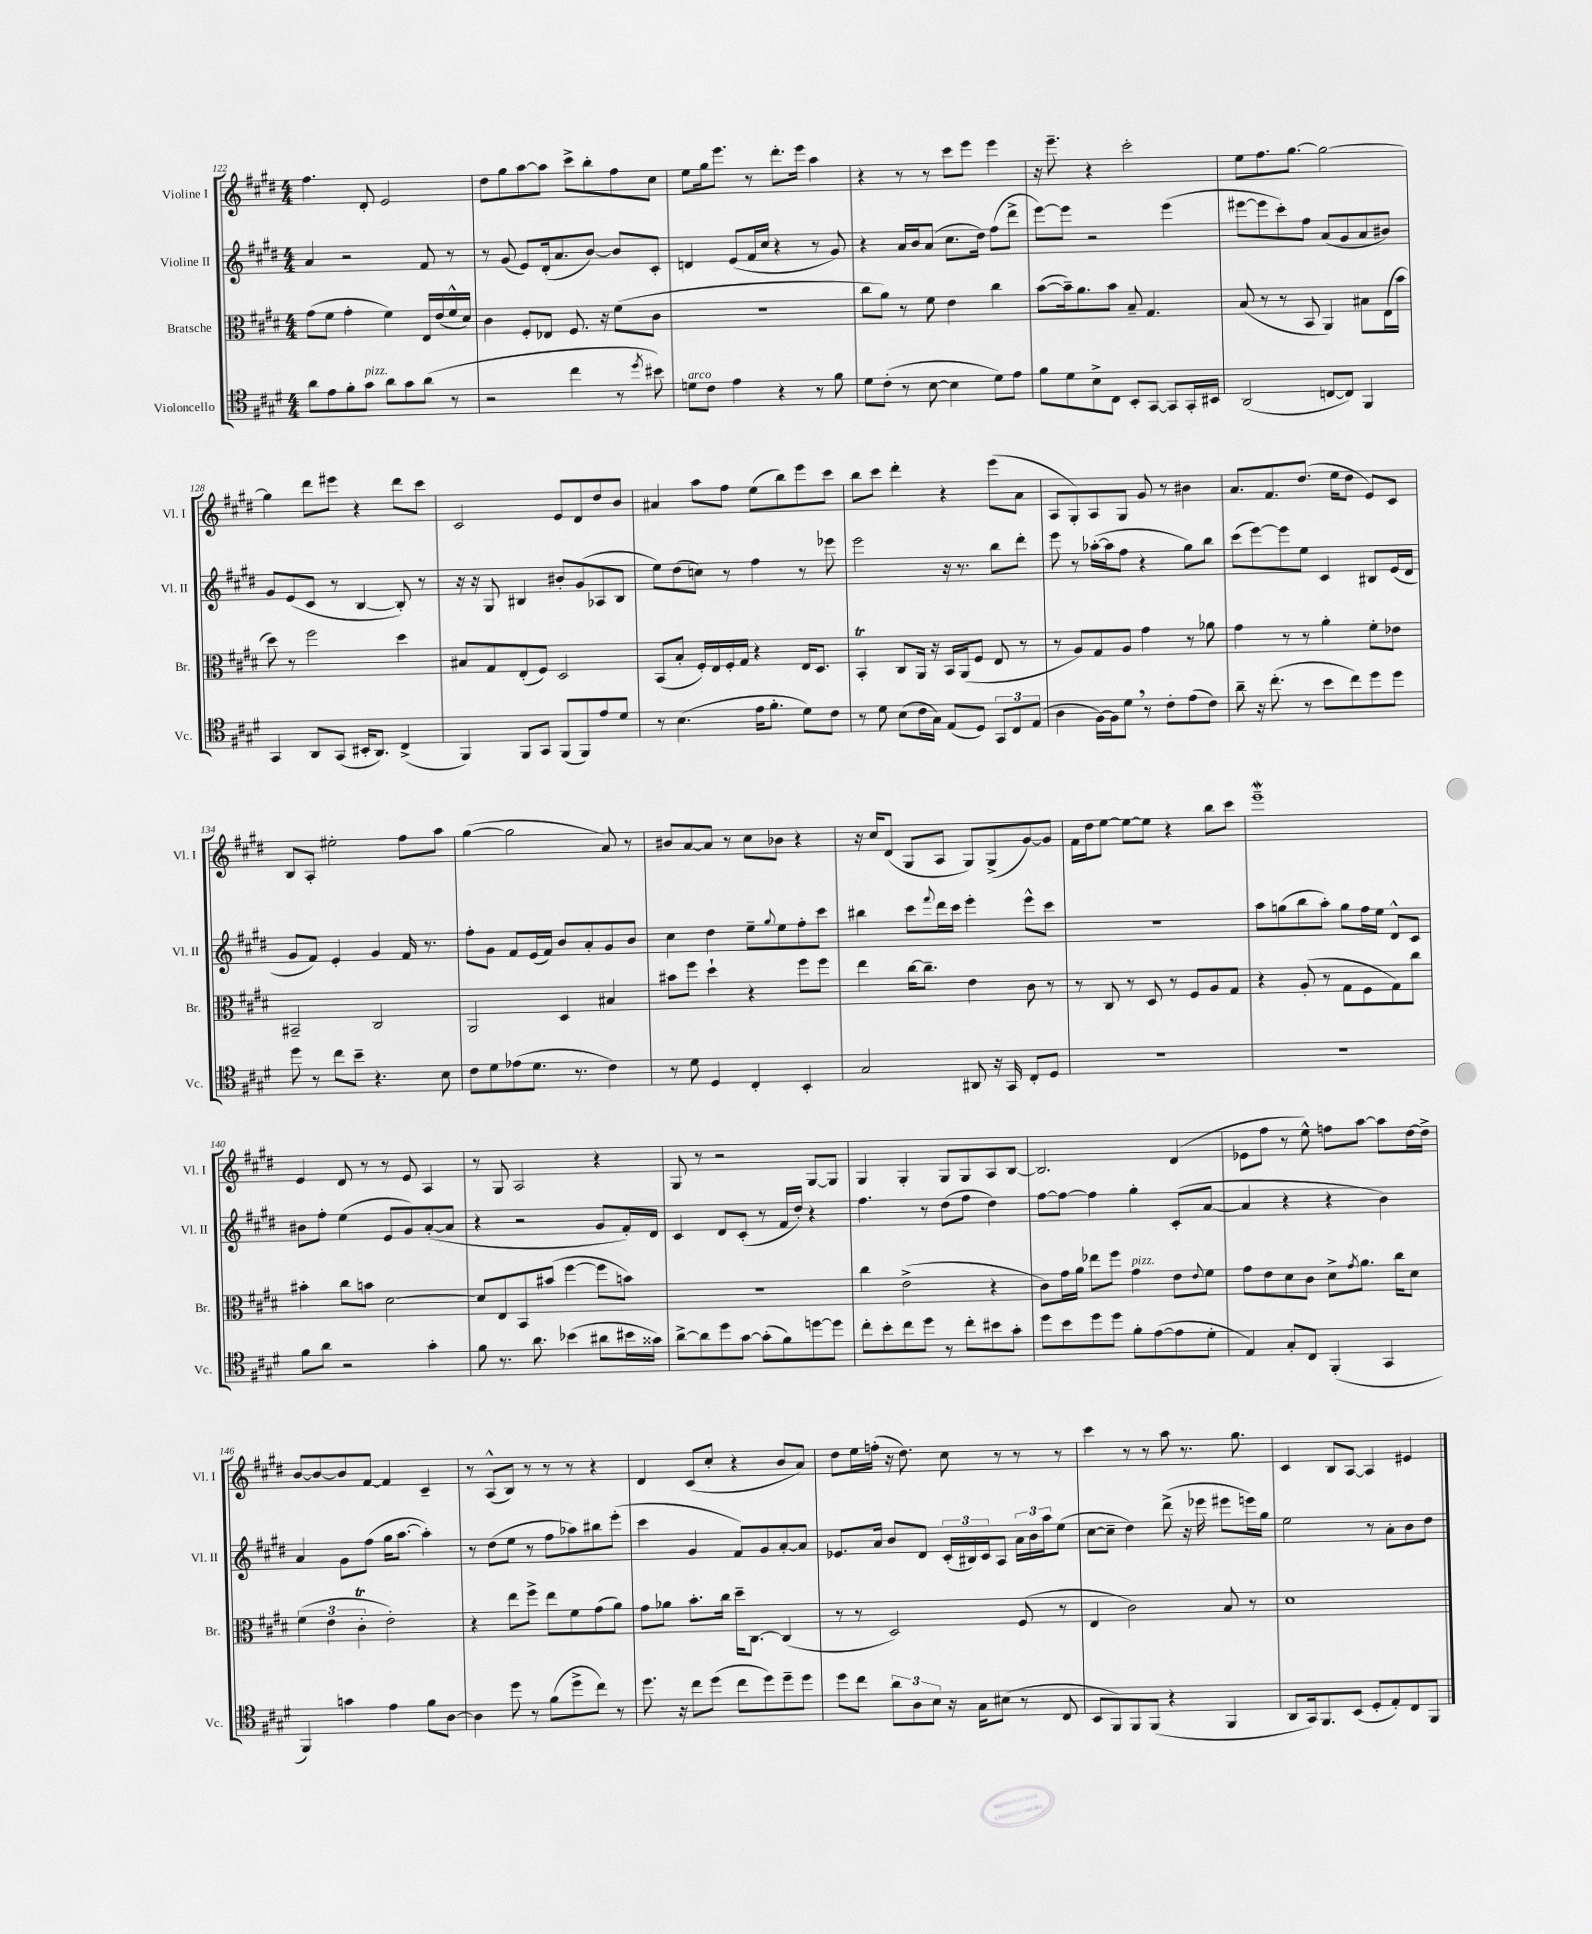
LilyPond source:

<<
\new StaffGroup <<
\new Staff = "s0" \with { instrumentName = "Violine I" shortInstrumentName = "Vl. I" } {
    \clef treble \key e \major \numericTimeSignature \time 4/4
    fis''4. dis'8-. e'2 |
    dis''8 gis''8 a''8~ a''8 cis'''8-> b''8-. fis''8 cis''8 |
    e''8 gis''16 e'''8. r8 dis'''8.-. e'''16 a''4 |
    r4 r8 r8 cis'''8 e'''8 e'''4 |
    r16 e'''8.-- r4 cis'''2-. |
    e''8 fis''8. gis''8.~ gis''2~ |
    gis''4 dis'''8 eis'''8 r4 dis'''8 cis'''8 |
    cis'2 e'8 dis'8 dis''8 b'8 |
    ais'4 a''8 fis''8 e''8( b''8) e'''8 cis'''8 |
    b''8 cis'''8 dis'''4-. r4 e'''8( a'8 |
    a8 gis8-.) a8 gis8 gis'8 r8 bis'4 |
    a'8. fis'8. dis''8.( e''16 dis''8 e'8) cis'8 |
    b8 a8-. eis''2-. fis''8 a''8 |
    gis''4~( gis''2 a'8) r8 |
    bis'8 a'8~ a'8 r8 cis''8 bes'8 r4 |
    r16 cis''16 dis'8( gis8 a8 gis8) gis8->( gis'8~) gis'8 |
    fis'16 dis''16 e''8~ e''8~ e''8 r4 b''8 cis'''8 |
    e'''1--\mordent |
    e'4 dis'8 r8 r8 e'8 a4 |
    r8 gis8 a2 r4 |
    gis8 r8 r2 gis8~ gis8 |
    gis4 gis4-. gis8 gis8 a8 b8~ |
    b2. dis'4( |
    ees'8 fis''8 r8 e''8-^) f''8 a''8~ a''8 dis''16~ dis''16-> |
    b'8~ b'8~ b'8 fis'8~ fis'4 cis'4-- |
    r8 a8-^( b8) r8 r8 r8 r4 |
    dis'4 cis'8( cis''8-. r4 b'8 a'8) |
    dis''8 e''16 f''16-.( r16 dis''8.) cis''8 r8 r8 r8 |
    cis'''4 r8 r8 a''8 r8. gis''8. |
    cis'4 b8 a8~ a4 eis'4 \bar "|." |
}
\new Staff = "s1" \with { instrumentName = "Violine II" shortInstrumentName = "Vl. II" } {
    \clef treble \key e \major \numericTimeSignature \time 4/4
    a'4 r2 fis'8 r8 |
    r8 gis'8( e'8) dis'16-.( a'8. b'8~) b'8 cis'8-. |
    d'4 e'8( fis'16 cis''16 r4 r8 gis'8) |
    r4 a'16 b'16 a'8( cis''8. dis''16) fis''8( dis'''8-> |
    e'''8~) e'''8 r2 e'''4( |
    eis'''8~ eis'''8 cis'''8-.) fis''8 a'8( gis'8 a'8 bis'8) |
    gis'8 e'8( cis'8 r8 b4~ b8-.) r8 |
    r16 r16 gis8 bis4 bis'8-. gis'8( aes8 bis8 |
    e''8) dis''8( c''8) r8 fis''4 r8 ees'''8 |
    e'''2 r16 r8. b''8 dis'''8-. |
    e'''8 r8 aes''16~-.( aes''16 fis''8 r4 gis''8) b''8 |
    cis'''8( e'''8~) e'''8 e''8 cis'4 bis8 e'16( dis'16 |
    gis'8 fis'8) e'4-. gis'4 fis'16 r8. |
    fis''8-. gis'8 fis'8 e'16( fis'16) b'8 a'8-. gis'8 b'8 |
    cis''4 dis''4 e''8-- \appoggiatura { gis''8 } e''8 fis''8-. cis'''8 |
    bis''4 cis'''8 \appoggiatura { fis'''8 } dis'''16 cis'''16 e'''4-. e'''8-^ cis'''8 |
    r1 |
    a''8 g''8( b''8 a''8-.) g''8 fis''16 e''16 dis'8-^ cis'8 |
    bis'8 fis''8-. e''4( e'8 gis'8) a'8~-.( a'8 |
    r4 r2 gis'8 fis'16-.) dis'16 |
    cis'4 dis'8 cis'8-.( r8 fis'16 dis''16-.) r4 |
    fis''4. r8 dis''8( fis''8 dis''4) |
    fis''8~ fis''8~ fis''4 gis''4-. cis'8-.( a'8~ |
    a'4 r4 r4 b'4) |
    a'4 gis'8 fis''8( gis''16 a''8.~ a''4-.) |
    r8 dis''8( e''8 r8 fis''8 aes''8) bis''8 e'''8-.( |
    cis'''4 gis'4 fis'8) gis'8 a'8~-. a'8 |
    ees'8. a'16 b'8 dis'8 \tuplet 3/2 { cis'16-.( bis16) cis'16 } a8 \tuplet 3/2 { a'16 b'16 a''16 } e''8( |
    cis''8~ cis''8-- dis''4) dis'''8->( r16 ees'''16 eis'''8 e'''16) gis''16 |
    e''2 r8 a'8-. b'8 dis''8 \bar "|." |
}
\new Staff = "s2" \with { instrumentName = "Bratsche" shortInstrumentName = "Br." } {
    \clef alto \key e \major \numericTimeSignature \time 4/4
    gis'8( fis'8 gis'4-. fis'4) e16 e'16( fis'16-^ dis'16) |
    cis'4 fis8-. ees8 fis8. r16 fis'8( cis'8 |
    r1 |
    cis''8 a'8) r8 fis'8 e'4 cis''4 |
    b'8~( b'16--) a'8. b'8 b8-- gis4. |
    b8( r8 r8 b,8 a,4) bis8 e16( b'16 |
    dis''8) r8 fis''2 dis''4 |
    bis8 gis8 e8-.( fis8) dis2 |
    b,8( b8-. fis16-.) e16 fis16-. gis16 r4 e16 dis8. |
    b,4-.\trill cis8 a,16 r16 b,16 a,16( fis8 e8 r8 |
    r8 a8) gis8 a8 gis'4 r8 aes'8 |
    gis'4 r8 r8 a'4-. fis'8-. ees'8 |
    bis,2-- cis2 |
    a,2 dis4 bis4 |
    bis'8 fis''8 dis''4-! r4 fis''8 fis''8 |
    e''4 cis''16~ cis''8.-- e'4 cis'8 r8 |
    r8 cis8 r8 dis8 r8 fis8 a8 gis8 |
    r4 a8-.( r8 gis8 fis8 gis8) cis''8 |
    bis'4-. cis''8 b'8 dis'2~ |
    dis'8 e8 b,8 bis'8( fis''4~ fis''8 b'8) |
    R1 |
    cis''4 e'2->( r4 |
    cis'8) gis'16 a'16 ees''8 fis''8 gis'4^\markup { \italic "pizz." } e'8 \appoggiatura { e'8 } fis'8 |
    gis'8 e'8 dis'8 cis'8 dis'8-> \acciaccatura { gis'8 } a'8. cis''16 dis'8 |
    \tuplet 3/2 { fis'4( e'4 cis'4-.\trill } e'2-.) |
    r4 e''8 fis''8-> e''8 fis'8 gis'8( a'8) |
    gis'8 aes'8 b'8.-. cis''16 dis''16-- cis8.~ cis4( |
    r8 r8 dis2) fis8( r8 |
    e4 cis'2) b8 r8 |
    dis'1 \bar "|." |
}
\new Staff = "s3" \with { instrumentName = "Violoncello" shortInstrumentName = "Vc." } {
    \clef tenor \key e \major \numericTimeSignature \time 4/4
    a'8 e'8 fis'8-. gis'8^\markup { \italic "pizz." } a'8 gis'8 a'8( r8 |
    r2 cis''4 r8 \acciaccatura { dis''8 } bis'8) |
    d'8^\markup { \italic "arco" } cis'8 e'4 r4 r8 fis'8 |
    dis'8 cis'8-.( r8 b8~ b4 dis'8) e'8 |
    fis'8 dis'8 b8-> cis8 b,8-. gis,8~ gis,8 gis,16-. bis,16 |
    a,2( c8~ c8) fis,4 |
    gis,4 a,8 gis,8( bis,16-. a,8.) cis4->( |
    fis,4) fis,8 gis,8 fis,8( fis,8) e'8 dis'8 |
    r8 b4.( e'16 fis'8.-. dis'8) cis'8 |
    r8 dis'8 b8( cis'16 gis16) e8( dis8) \tuplet 3/2 { gis,8 cis8 e8( } |
    a4 fis16~) fis16 dis'8 \breathe r8 cis'8-. e'8( cis'8) |
    a'8-- r16 cis''8.-.( r8 b'8 cis''8) dis''8 dis''8 |
    dis''8 r8 cis''8 b'8-- r4. b8 |
    cis'8 dis'8 ees'8( dis'8. r8. cis'4) |
    r8 dis'8 dis4 cis4-. b,4-. |
    gis2 ais,8 r16 gis,16 cis8-. dis8 |
    R1 |
    R1 |
    fis'8 a'8 r2 gis'4-. |
    fis'8 r8. a'8. bes'4( ais'8 bis'16 gisis'16) |
    a'8~-> a'8 dis''8 gis'8~ gis'8-.( fis'8) d''8~ d''8 |
    cis''8-. b'8-. cis''8 dis''8 r8 cis''8-. bis'8 gis'8-. |
    dis''8 b'8 dis''8 dis''8 fis'8-. e'8~( e'8 dis'8-. |
    e4) gis8-. cis8 fis,4-.( gis,4 |
    fis,4) g'4 e'4 fis'8 a8~ |
    a4 dis''8 r8 fis'8( dis''8-> cis''8) r8 |
    dis''8. r16 cis''8 dis''8( cis''8 dis''8) dis''8-- dis''8 |
    dis''8 cis''8 \tuplet 3/2 { a'8 a8 b8 } r16 gis16 bis8( r8 cis8 |
    b,8 fis,8) fis,8 fis,8( r4 fis,4 |
    a,8 gis,16) fis,8. b,8( dis8-. e8-.) cis8 fis,8 \bar "|." |
}
>>
>>
\layout { \context { \Score currentBarNumber = #122 } }
